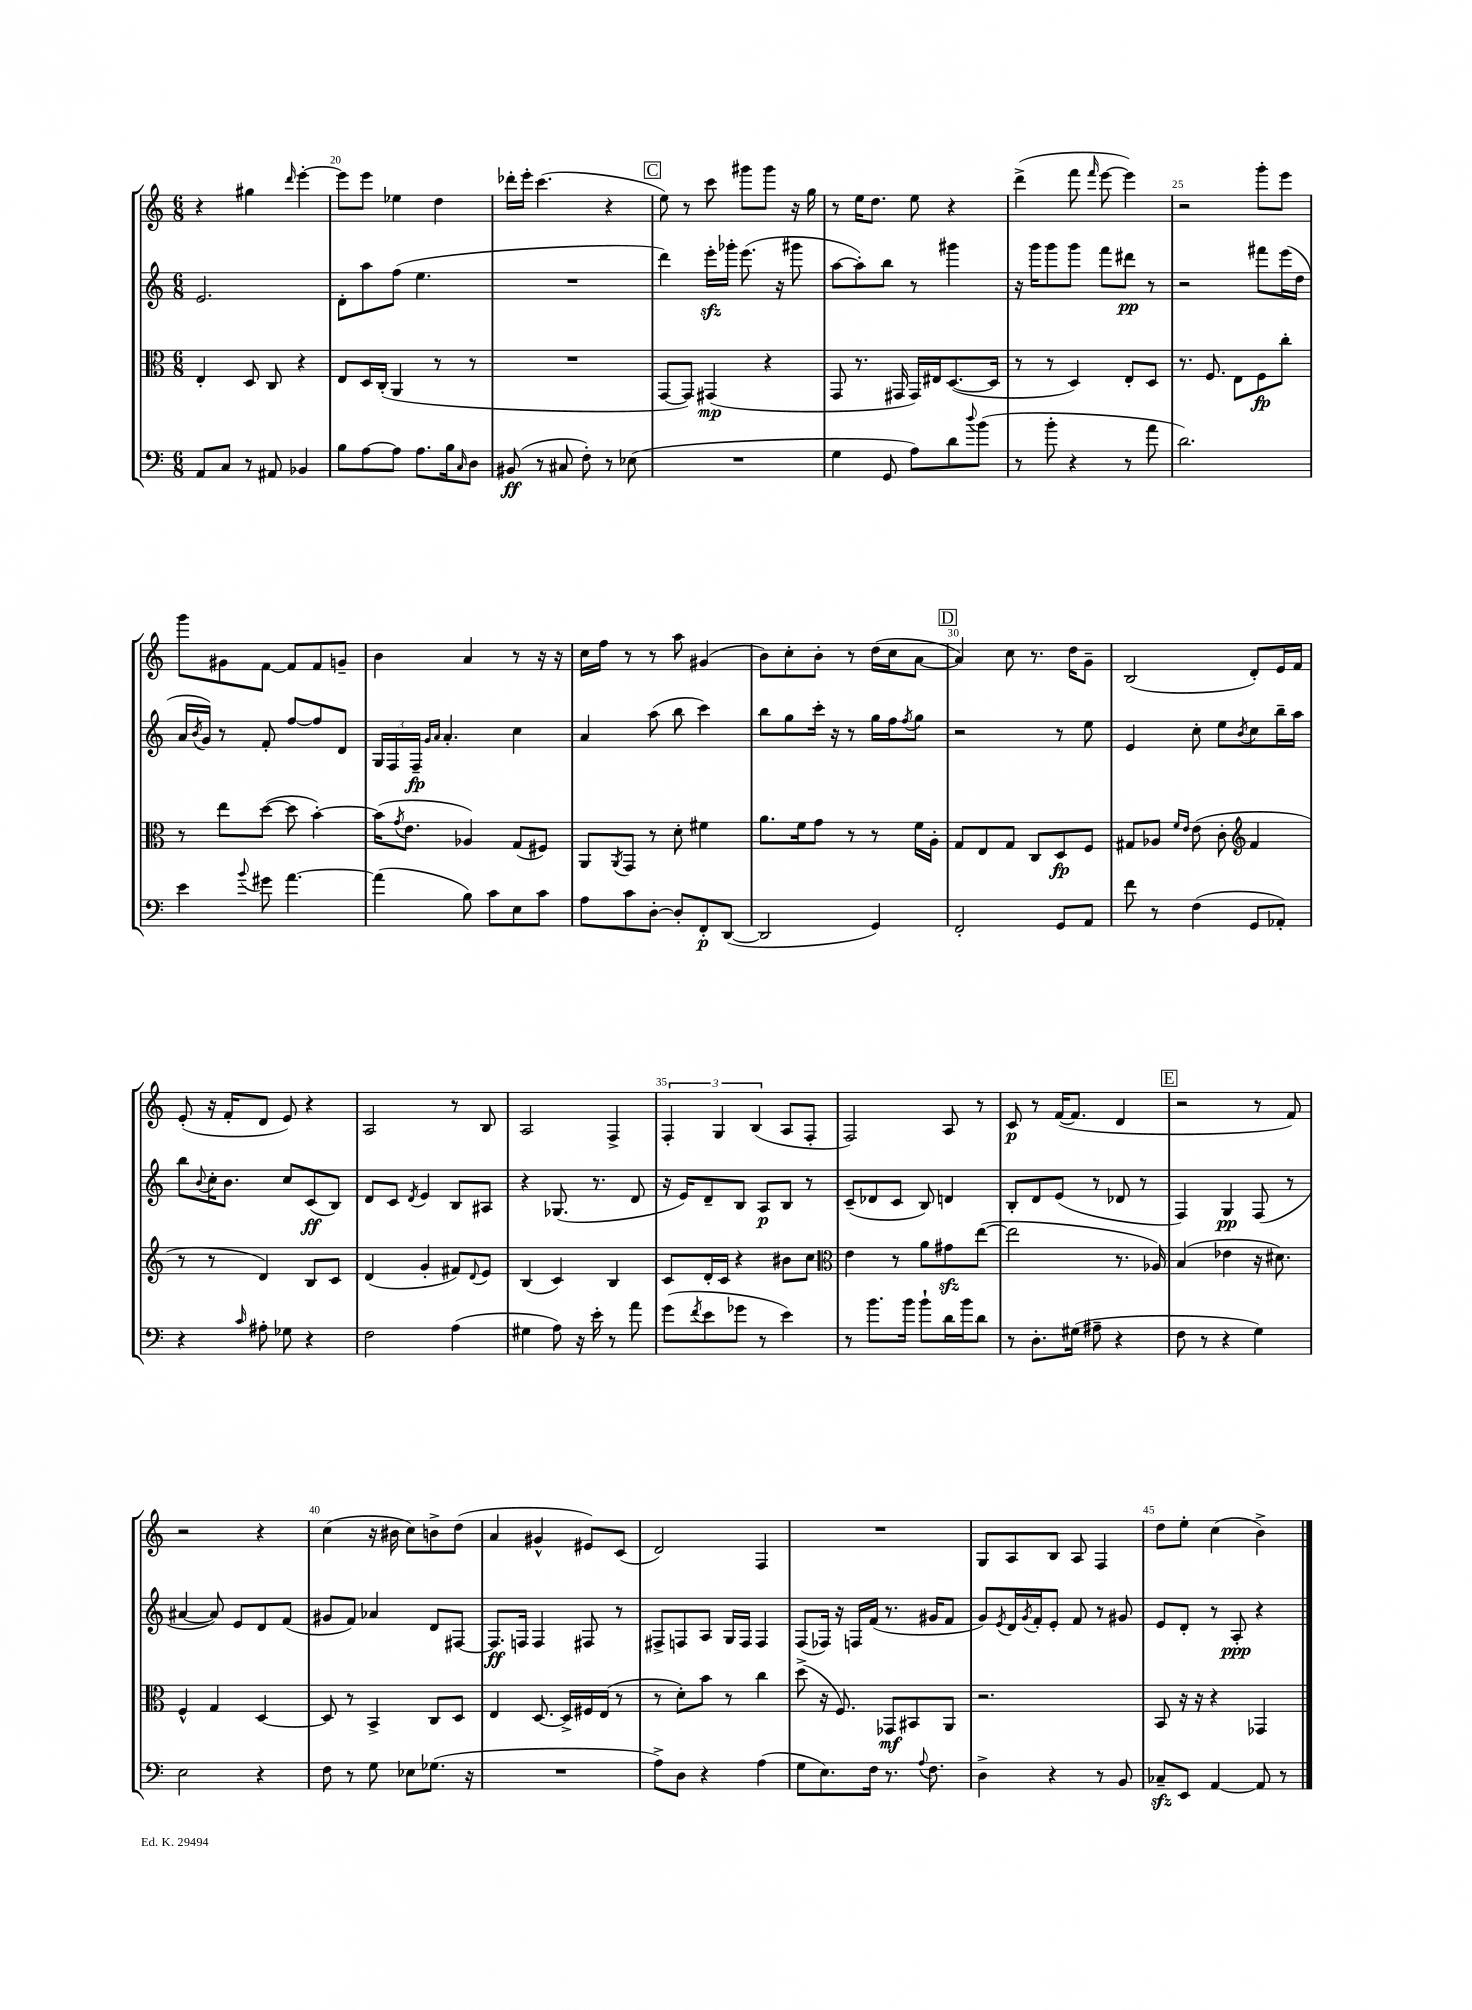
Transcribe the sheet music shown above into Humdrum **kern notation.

**kern	**dynam	**kern	**dynam	**kern	**dynam	**kern	**dynam
*part4	*part4	*part3	*part3	*part2	*part2	*part1	*part1
*staff4	*staff4	*staff3	*staff3	*staff2	*staff2	*staff1	*staff1
*clefF4	*	*clefC3	*	*clefG2	*	*clefG2	*
*k[]	*	*k[]	*	*k[]	*	*k[]	*
*M6/8	*	*M6/8	*	*M6/8	*	*M6/8	*
=19	=19	=19	=19	=19	=19	=19	=19
8AA/L	.	4E'/	.	2.e/	.	4r	.
8C/J	.	.	.	.	.	.	.
8r	.	8D/	.	.	.	4gg#X\	.
8AA#X/	.	8C/	.	.	.	.	.
.	.	.	.	.	.	16qqddd/	.
4BB-X/	.	4r	.	.	.	[4eee'\	.
=20	=20	=20	=20	=20	=20	=20	=20
8B\L	.	8E/L	.	8d'\L	.	8eee\L]	.
[8A\	.	16D/L	.	8aa\	.	8eee\J	.
.	.	(16C'/JJ	.	.	.	.	.
8A\J]	.	4AA/	.	(8ff\J	.	4ee-X\	.
8.A\L	.	.	.	4.ee\	.	.	.
.	.	8r	.	.	.	4dd\	.
16B\k	.	.	.	.	.	.	.
16qqC/	.	.	.	.	.	.	.
8D\J	.	8r	.	.	.	.	.
=21	=21	=21	=21	=21	=21	=21	=21
(8BB#X/	ff	2.r	.	2.r	.	16ddd-X'\LL	.
.	.	.	.	.	.	16eee'\JJ	.
8r	.	.	.	.	.	(4.ccc\	.
8C#X/	.	.	.	.	.	.	.
8F'\)	.	.	.	.	.	.	.
8r	.	.	.	.	.	4r	.
(8E-X\	.	.	.	.	.	.	.
!!LO:REH:place=s1:t=C
=22	=22	=22	=22	=22	=22	=22	=22
2.r	.	[8GG/L	.	4ddd\)	.	8ee\)	.
.	.	8GG/J])	.	.	.	8r	.
.	.	(4GG#X/	mp	16eeezz'\LL	.	8ccc\	.
.	.	.	.	16ggg-X'\JJ	.	.	.
.	.	.	.	(8.eee\	.	8ggg#X\L	.
.	.	4r	.	.	.	8ggg#\J	.
.	.	.	.	16r	.	.	.
.	.	.	.	8ggg#X\	.	16r	.
.	.	.	.	.	.	16gg\	.
=23	=23	=23	=23	=23	=23	=23	=23
4G\	.	8GG/	.	[8aa\L	.	8r	.
.	.	8.r	.	8aa'\])	.	16ee\KL	.
.	.	.	.	.	.	8.dd\J	.
8GG/	.	.	.	8bb\J	.	.	.
.	.	16GG#X/	.	.	.	.	.
8A\L)	.	16GG#/LL)	.	8r	.	8ee\	.
.	.	16E#X/J	.	.	.	.	.
8d\	.	([8.D/	.	4ggg#X\	.	4r	.
8qqdd/	.	.	.	.	.	.	.
(8b\J	.	.	.	.	.	.	.
.	.	16D/Jk]	.	.	.	.	.
=24	=24	=24	=24	=24	=24	=24	=24
8r	.	8r	.	16r	.	(4ddd^\	.
.	.	.	.	16ggg\KL	.	.	.
8b'\	.	8r	.	8ggg\	.	.	.
4r	.	4D/)	.	8ggg\J	.	8fff\	.
.	.	.	.	.	.	16qqfff/	.
.	.	.	.	8fff\L	.	[8eee\	.
8r	.	8E'/L	.	8ddd#X\J	pp	4eee\])	.
8a\	.	8D/J	.	8r	.	.	.
=25	=25	=25	=25	=25	=25	=25	=25
2.d\)	.	8.r	.	2r	.	2r	.
.	.	8.F/	.	.	.	.	.
.	.	8E\L	.	.	.	.	.
.	.	8F\	fp	8fff#X\L	.	8ggg'\L	.
.	.	8cc'\J	.	(16eee\L	.	8eee\J	.
.	.	.	.	16dd\JJ	.	.	.
!!LO:LB:g=z
=26	=26	=26	=26	=26	=26	=26	=26
4e\	.	8r	.	16a/LL	.	8ggg\L	.
.	.	.	.	8qb/	.	.	.
.	.	.	.	16g/JJ)	.	.	.
.	.	8ee\L	.	8r	.	8g#X\	.
8qqb/	.	.	.	.	.	.	.
8g#X\	.	([8dd\J	.	8f'/	.	[8f\J	.
[4.a\	.	8dd\]	.	[8ff/L	.	8f/L]	.
.	.	[4b'\)	.	8ff/]	.	8f/	.
.	.	.	.	8d/J	.	8gn~/J	.
=27	=27	=27	=27	=27	=27	=27	=27
(4a\]	.	(16b\KL]	.	24G/LL	.	4b\	.
.	.	.	.	24F/	.	.	.
.	.	8qg/	.	.	.	.	.
.	.	8.e\J	.	.	.	.	.
.	.	.	.	24F~/JJ	fp	.	.
.	.	.	.	16qqg/LL	.	.	.
.	.	.	.	16qqa/JJ	.	.	.
.	.	.	.	4.a'/	.	.	.
8B\)	.	4A-X/)	.	.	.	4a/	.
8c\L	.	.	.	.	.	.	.
8E\	.	(8G/L	.	4cc\	.	8r	.
8c\J	.	8F#X/J)	.	.	.	16r	.
.	.	.	.	.	.	16r	.
=28	=28	=28	=28	=28	=28	=28	=28
8A\L	.	8AA/L	.	4a/	.	16cc\LL	.
.	.	.	.	.	.	16ff\JJ	.
.	.	8qAA/	.	.	.	.	.
8c\	.	8GG/J	.	.	.	8r	.
[8D'\J	.	8r	.	(8aa\	.	8r	.
8D'/L]	.	8d'\	.	8bb\	.	8aa\	.
8FF'/	p	4f#X\	.	4ccc\)	.	(4g#X/	.
([8DD/J	.	.	.	.	.	.	.
=29	=29	=29	=29	=29	=29	=29	=29
2DD/]	.	8.a\L	.	8bb\L	.	8b\L)	.
.	.	.	.	8gg\	.	8cc'\	.
.	.	16f\k	.	.	.	.	.
.	.	8g\J	.	16ccc'\Jk	.	8b'\J	.
.	.	.	.	16r	.	.	.
.	.	8r	.	8r	.	8r	.
4GG/)	.	8r	.	16gg\LL	.	(16dd\LL	.
.	.	.	.	16ff\J	.	16cc\J	.
.	.	.	.	8qff/	.	.	.
.	.	16f\LL	.	8gg\J	.	[8a\J	.
.	.	16A'\JJ	.	.	.	.	.
!!LO:REH:place=s1:t=D
=30	=30	=30	=30	=30	=30	=30	=30
2FF'/	.	8G/L	.	2r	.	4a/])	.
.	.	8E/	.	.	.	.	.
.	.	8G/J	.	.	.	8cc\	.
.	.	8C/L	.	.	.	8.r	.
8GG/L	.	8D/	fp	8r	.	.	.
.	.	.	.	.	.	16dd\KL	.
8AA/J	.	8F/J	.	8ee\	.	8g~\J	.
=31	=31	=31	=31	=31	=31	=31	=31
8f\	.	8G#X/L	.	4e/	.	(2B/	.
8r	.	8A-X/J	.	.	.	.	.
.	.	16qqf/LL	.	.	.	.	.
.	.	16qqe/JJ	.	.	.	.	.
(4F\	.	(8e\	.	8cc'\	.	.	.
.	.	8c'\	.	8ee\L	.	.	.
*	*	*clefG2	*	*	*	*	*
.	.	.	.	8qb/	.	.	.
8GG/L	.	4f/	.	8cc\	.	8d'/L)	.
8AA-X'/J)	.	.	.	16bb~\L	.	16e/L	.
.	.	.	.	16aa\JJ	.	16f/JJ	.
!!LO:LB:g=z
=32	=32	=32	=32	=32	=32	=32	=32
4r	.	8r	.	8bb\L	.	(8e'/	.
.	.	.	.	8qqb/	.	.	.
.	.	8r	.	16cc'\K	.	16r	.
.	.	.	.	8.b\J	.	16f'/KL	.
16qqc/	.	.	.	.	.	.	.
8A#X'\	.	4d/)	.	.	.	8d/J	.
8G-X\	.	.	.	8cc/L	.	8e/)	.
4r	.	8B/L	.	(8c/	ff	4r	.
.	.	8c/J	.	8B/J)	.	.	.
=33	=33	=33	=33	=33	=33	=33	=33
2F\	.	(4d/	.	8d/L	.	2A/	.
.	.	.	.	8c/J	.	.	.
.	.	.	.	8qd/	.	.	.
.	.	4g'/	.	4e/	.	.	.
(4A\	.	8f#X/L)	.	8B/L	.	8r	.
.	.	8qqd/	.	.	.	.	.
.	.	8e/J	.	8A#X/J	.	8B/	.
=34	=34	=34	=34	=34	=34	=34	=34
4G#X\	.	(4B/	.	4r	.	2A/	.
8A\)	.	4c/)	.	(8.G-X/	.	.	.
16r	.	.	.	.	.	.	.
16e'\	.	.	.	8.r	.	.	.
8r	.	4B/	.	.	.	4F^/	.
8a\	.	.	.	8d/	.	.	.
=35	=35	=35	=35	=35	=35	=35	=35
(8g\L	.	8c/L	.	16r	.	6F'/	.
.	.	.	.	16e/KL)	.	.	.
8qf/	.	.	.	.	.	.	.
8e\	.	16d'/L	.	8d~/	.	.	.
.	.	.	.	.	.	6G/	.
.	.	16c/JJ	.	.	.	.	.
8g-X\J	.	4r	.	8B/J	.	.	.
.	.	.	.	.	.	(6B/	.
8r	.	.	.	8A/L	p	.	.
4e\)	.	8b#X\L	.	8B/J	.	8A/L	.
.	.	8cc\J	.	8r	.	8F'/J	.
=36	=36	=36	=36	=36	=36	=36	=36
*	*	*clefC3	*	*	*	*	*
8r	.	4e\	.	(8c~/L	.	2F/)	.
8.b\L	.	.	.	8d-X/	.	.	.
.	.	8r	.	8c/J	.	.	.
16b\Jk	.	.	.	.	.	.	.
8b`\L	.	8a\L	.	8B/)	.	.	.
16d\L	.	8g#Xzz\	.	4dn/	.	8A/	.
16b\J	.	.	.	.	.	.	.
8d\J	.	([8ee\J	.	.	.	8r	.
=37	=37	=37	=37	=37	=37	=37	=37
8r	.	2ee\]	.	8B'/L	.	8c/	p
8.D'\L	.	.	.	8d/	.	8r	.
.	.	.	.	(8e/J	.	([16f/KL	.
(16G#X\Jk	.	.	.	.	.	8.f/J]	.
8A#X~\	.	.	.	8r	.	.	.
4r	.	8.r	.	8d-X/	.	4d/	.
.	.	.	.	8r	.	.	.
.	.	16A-X/)	.	.	.	.	.
!!LO:REH:place=s1:t=E
=38	=38	=38	=38	=38	=38	=38	=38
8F\	.	(4B/	.	4F/)	.	2r	.
8r	.	.	.	.	.	.	.
4r	.	4e-X\	.	4G/	pp	.	.
4G\)	.	16r	.	(8F/	.	8r	.
.	.	8.d#X\)	.	.	.	.	.
.	.	.	.	8r	.	8f/)	.
!!LO:LB:g=z
=39	=39	=39	=39	=39	=39	=39	=39
2E\	.	4F^^/	.	[4a#X/	.	2r	.
.	.	4G/	.	8a#/])	.	.	.
.	.	.	.	8e/L	.	.	.
4r	.	[4D/	.	8d/	.	4r	.
.	.	.	.	(8f/J	.	.	.
=40	=40	=40	=40	=40	=40	=40	=40
8F\	.	8D/]	.	8g#X/L	.	(4cc\	.
8r	.	8r	.	8f/J)	.	.	.
8G\	.	4BB^/	.	4a-X/	.	16r	.
.	.	.	.	.	.	16b#X\	.
8E-X\L	.	.	.	.	.	8cc\L)	.
(8.G-X\J	.	8C/L	.	8d/L	.	8bn^\	.
.	.	8D/J	.	[8F#X/J	.	(8dd\J	.
16r	.	.	.	.	.	.	.
=41	=41	=41	=41	=41	=41	=41	=41
2.r	.	4E/	.	8.F#/L]	ff	4a/	.
.	.	.	.	16Fn/Jk	.	.	.
.	.	[8.D/	.	4F/	.	4g#X^^/	.
.	.	16D^/LL]	.	.	.	.	.
.	.	16F#X/	.	8F#X/	.	8e#X/L)	.
.	.	(16E/JJ	.	.	.	.	.
.	.	8r	.	8r	.	(8c/J	.
=42	=42	=42	=42	=42	=42	=42	=42
8A^\L)	.	8r	.	8F#X^/L	.	2d/)	.
8D\J	.	8d'\L)	.	8Fn/	.	.	.
4r	.	8b\J	.	8A/J	.	.	.
.	.	8r	.	16G/LL	.	.	.
.	.	.	.	16F/JJ	.	.	.
(4A\	.	4cc\	.	4F/	.	4F/	.
=43	=43	=43	=43	=43	=43	=43	=43
8G\L	.	(8dd^\	.	(8F/L	.	2.r	.
8.E\)	.	16r	.	16F-X/Jk)	.	.	.
.	.	8.F/)	.	16r	.	.	.
.	.	.	.	16Fn/LL	.	.	.
16F\Jk	.	.	.	(16f/JJ	.	.	.
8.r	.	8GG-X/L	mf	8.r	.	.	.
.	.	8BB#X/	.	.	.	.	.
8qqA/	.	.	.	.	.	.	.
8.F\	.	.	.	16g#X/KL	.	.	.
.	.	8AA/J	.	8f/J	.	.	.
=44	=44	=44	=44	=44	=44	=44	=44
4D^\	.	2.r	.	8g/L)	.	8G/L	.
.	.	.	.	8qe/	.	.	.
.	.	.	.	16d/L	.	8A/	.
.	.	.	.	8qg/	.	.	.
.	.	.	.	16f'/J	.	.	.
4r	.	.	.	8e'/J	.	8B/J	.
.	.	.	.	8f/	.	8A/	.
8r	.	.	.	8r	.	4F/	.
8BB/	.	.	.	8g#X/	.	.	.
=45	=45	=45	=45	=45	=45	=45	=45
8C-Xzz~/L	.	8BB/	.	8e/L	.	8dd\L	.
8EE/J	.	16r	.	8d'/J	.	8ee'\J	.
.	.	16r	.	.	.	.	.
[4AA/	.	4r	.	8r	.	(4cc\	.
.	.	.	.	8A'/	ppp	.	.
8AA/]	.	4GG-X/	.	4r	.	4b^\)	.
8r	.	.	.	.	.	.	.
==	==	==	==	==	==	==	==
*-	*-	*-	*-	*-	*-	*-	*-
